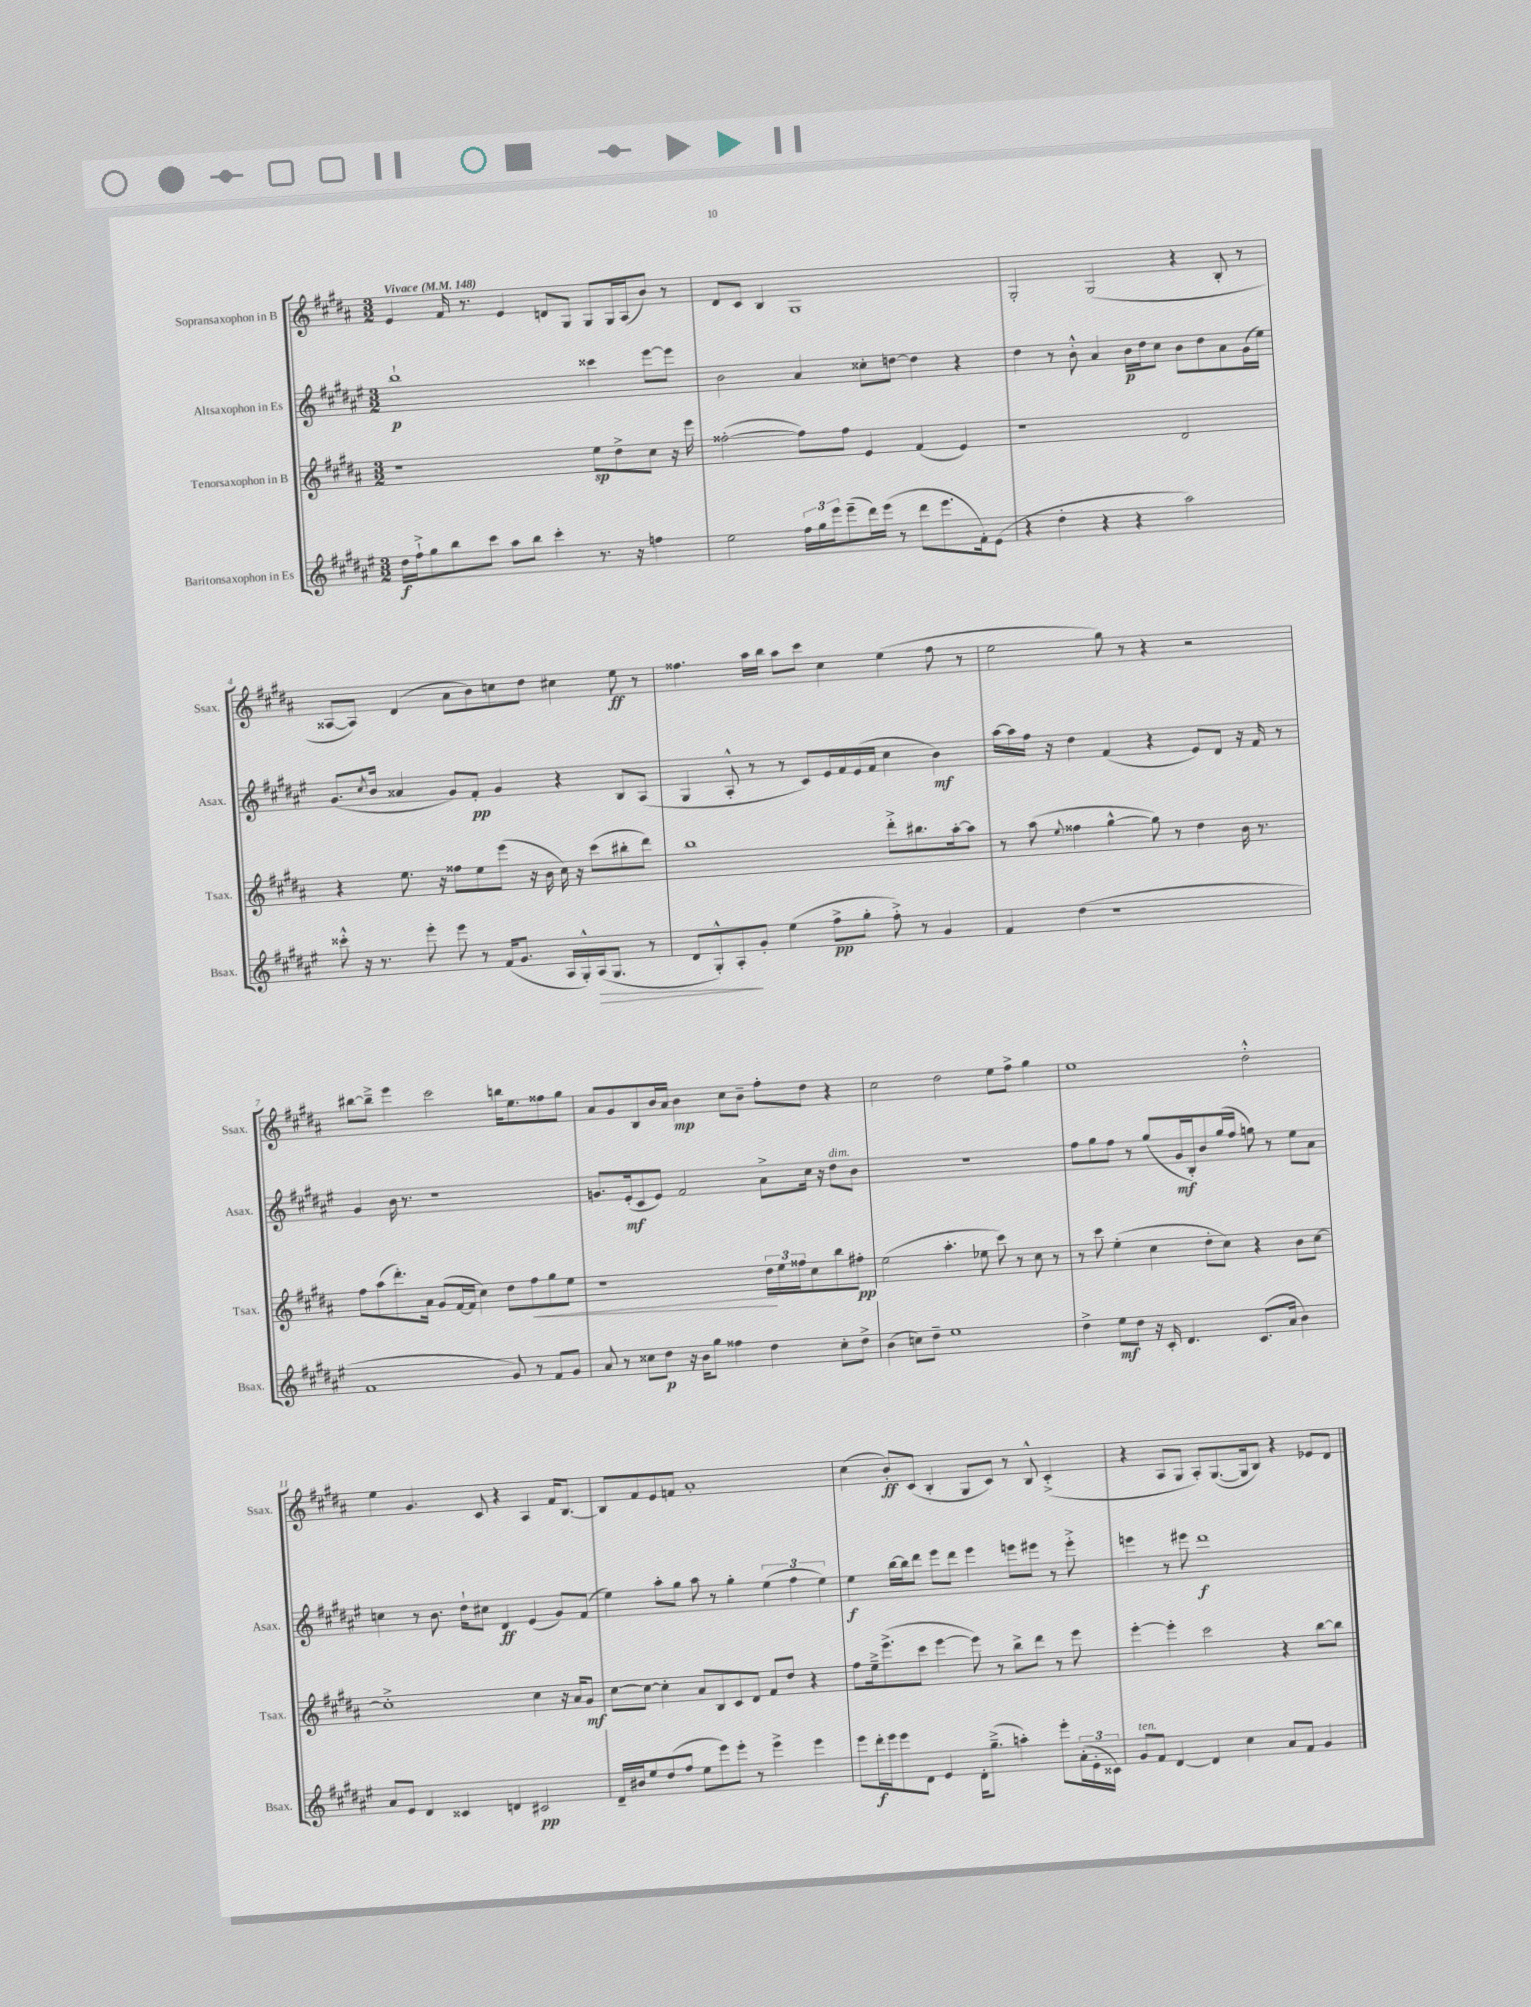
<<
\new StaffGroup <<
\new Staff = "s0" \with { instrumentName = "Sopransaxophon in B" shortInstrumentName = "Ssax." } {
    \clef treble \key b \major \numericTimeSignature \time 3/2 \tempo "Vivace" 4 = 148
    e'4 fis'16 r8. e'4 d'8 gis8 gis8 gis16 ais16( b'8) r8 |
    dis'8 cis'8 b4 gis1 |
    gis2-. gis2( r4 b8-. r8 |
    aisis8~ aisis8) dis'4( ais'8 b'8) c''8 dis''8 cis''4 e''8\ff r8 |
    fisis''4. ais''16 b''16 ais''8 cis'''8 cis''4 e''4( fisis''8 r8 |
    e''2 gis''8) r8 r4 r2 |
    bis''8~ bis''8---> e'''4 cis'''2 b''16 e''8. fisis''8 gis''8 |
    ais'8 gis'8 b8 b'16 ais'16 b'4\mp cis''8 b'8-- fis''8-. dis''8 r4 |
    cis''2 dis''2 e''8 fis''8-> gis''4 |
    e''1 dis''2-.-^ |
    e''4 gis'4. cis'8 r4 ais4 fis'16 b8.~ |
    b8 fis'8 e'8 f'8 ais'1-. |
    cis''4( b'8-.\ff) cis'8( b4-. gis8 cis'8) r8 b8-^ cis'4-.->( |
    r4 ais8 gis8 ais8-.) gis8.~( gis16 b8) r4 ees'8 dis'8 \bar "|." |
}
\new Staff = "s1" \with { instrumentName = "Altsaxophon in Es" shortInstrumentName = "Asax." } {
    \clef treble \key fis \major \numericTimeSignature \time 3/2
    b''1-!\p cisis'''4 eis'''8~ eis'''8 |
    b'2 ais'4 cisis''8-. d''8~ d''4 r4 |
    dis''4 r8 b'8-.-^ ais'4 b'16\p dis''16 cis''8 b'8 dis''8 ais'8 gis'16( eis''16) |
    gis'8.( \acciaccatura { cis''8 } b'16 aisis'4 gis'8) fis'8-.\pp gis'4 r4 b8 ais8( |
    gis4 ais8-.-^ r8 r8 cis'8) eis'16 fis'16 eis'16( fis'16 cis''4 b'4\mf) |
    ais''16~ ais''16 fis''16 r16 dis''4 fis'4( r4 eis'8) dis'8 r16 fis'16 r8 |
    gis'4 b'16 r8. r1 |
    g'8. eis'16-.\mf( cis'8 eis'8) fis'2 ais'8-> cis''16 r16 dis''8^\markup { \italic "dim." } b'8 |
    R1. |
    fis''8 gis''8 fis''8 r8 gis''8( gis'16\mf b16-.) b'8 gis''16( fis''16 g''8) r8 eis''8 ais'8 |
    c''4 r8 b'8. dis''16-! cis''8 dis'4\ff eis'4( gis'8) fis'8( |
    eis''4) ais''8-. gis''8 ais''8 r8 gis''4-. \tuplet 3/2 { eis''4( fis''4 eis''4) } |
    eis''4\f b''16~ b''16 dis'''8 eis'''8 dis'''8 eis'''4 e'''8 eis'''8 r8 eis'''8-.-> |
    e'''4 r8 eis'''8 dis'''1\f \bar "|." |
}
\new Staff = "s2" \with { instrumentName = "Tenorsaxophon in B" shortInstrumentName = "Tsax." } {
    \clef treble \key b \major \numericTimeSignature \time 3/2
    r1 e''8\sp dis''8-> cis''8 r16 e'''16 |
    fisis''2~-.( fisis''8) fisis''8 e'4 fis'4( e'4) |
    r1 dis'2 |
    r4 e''8. r16 fisis''8 e''8 e'''8( r16 b'16 cis''16) r16 cis'''8( bis''8-. dis'''8) |
    b''1 dis'''8-.-> bis''8. ais''16~-. ais''8 |
    r8 ais''8( \appoggiatura { e''8 } fisis''4 gis''4~-^ gis''8) r8 dis''4 b'16 r8. |
    fis''8 ais''8( dis'''8.-.) ais'16 gis'8( fis'16~ fis'16 cis''4) dis''8 fis''8\< gis''8 e''8 |
    r1 \tuplet 3/2 { dis''16\! e''16 fisis''16 } cis''8 b''8 fis''8-.\pp |
    e''2( ais''4.-. ees''8 cis'''8) r8 cis''8 r8 |
    r8 cis'''8 e''4-.( cis''4 dis''8-. cis''8) r4 b'8 cis''8~ |
    cis''1-.-> cis''4 r16 ais'16 gis'8\mf |
    cis''8~ cis''8~ cis''4-. ais'8 b8 cis'8 dis'8 fis'8 dis''8 r4 |
    fis''8 e''16---> e'''8.->( cis'''8 e'''4~ e'''8) r8 b''8-> dis'''8 r8 e'''8 |
    e'''4~-. e'''4-. cis'''2 r4 b''8~ b''8 \bar "|." |
}
\new Staff = "s3" \with { instrumentName = "Baritonsaxophon in Es" shortInstrumentName = "Bsax." } {
    \clef treble \key fis \major \numericTimeSignature \time 3/2
    dis''16\f fis''16-!-> gis''8 b''8 cis'''8 ais''8 b''8 cis'''4-. r8. r16 f''4 |
    eis''2 \tuplet 3/2 { fis''16 gis''16 eis'''16 } eis'''8--( dis'''16) eis'''16( r8 dis'''8 eis'''8. fis'16-.) eis'8( |
    r4 dis''4-. r4 r4 ais''2) |
    cisis'''8-.-^ r16 r8. eis'''8-. eis'''8 r8 fis'16( gis'8. ais16 gis16-.-^) ais16\>( gis8. r8 |
    dis'8 gis8-.-^) ais8-.\! gis'8-. eis''4( fis''8->\pp gis''8-. fis''8-.->) r8 gis'4 |
    fis'4 dis''4( r1 |
    fis'1 gis'8) r8 fis'8 gis'8 |
    ais'8 r8 cisis''8 dis''8\p r16 b'16 gis''8 fisis''4 dis''4 cisis''8-. dis''8-> |
    b'4( c''8) dis''8-- eis''1 |
    dis''4-> eis''8\mf dis''8 r16 cis'16-. dis'4. cis'8.( ais'16 b'4) |
    ais'8 eis'8 dis'4 cisis'4 d'4 cis'2\pp |
    dis'16-- bis'16 eis''8 dis''8( fis''8 eis''8 eis'''8) eis'''8-. r8 eis'''4-> eis'''4 |
    eis'''8 dis'''16-.\f eis'''16 eis'''8 dis'8 eis'4 dis'16-. gis''8.--->( a''4-.) eis'''8-. \tuplet 3/2 { ais'16-.( eis'16-. cisis'16) } |
    gis'8^\markup { \italic "ten." } fis'8 dis'4~ dis'4 cis''4 ais'8 fis'8 gis'4 \bar "|." |
}
>>
>>
